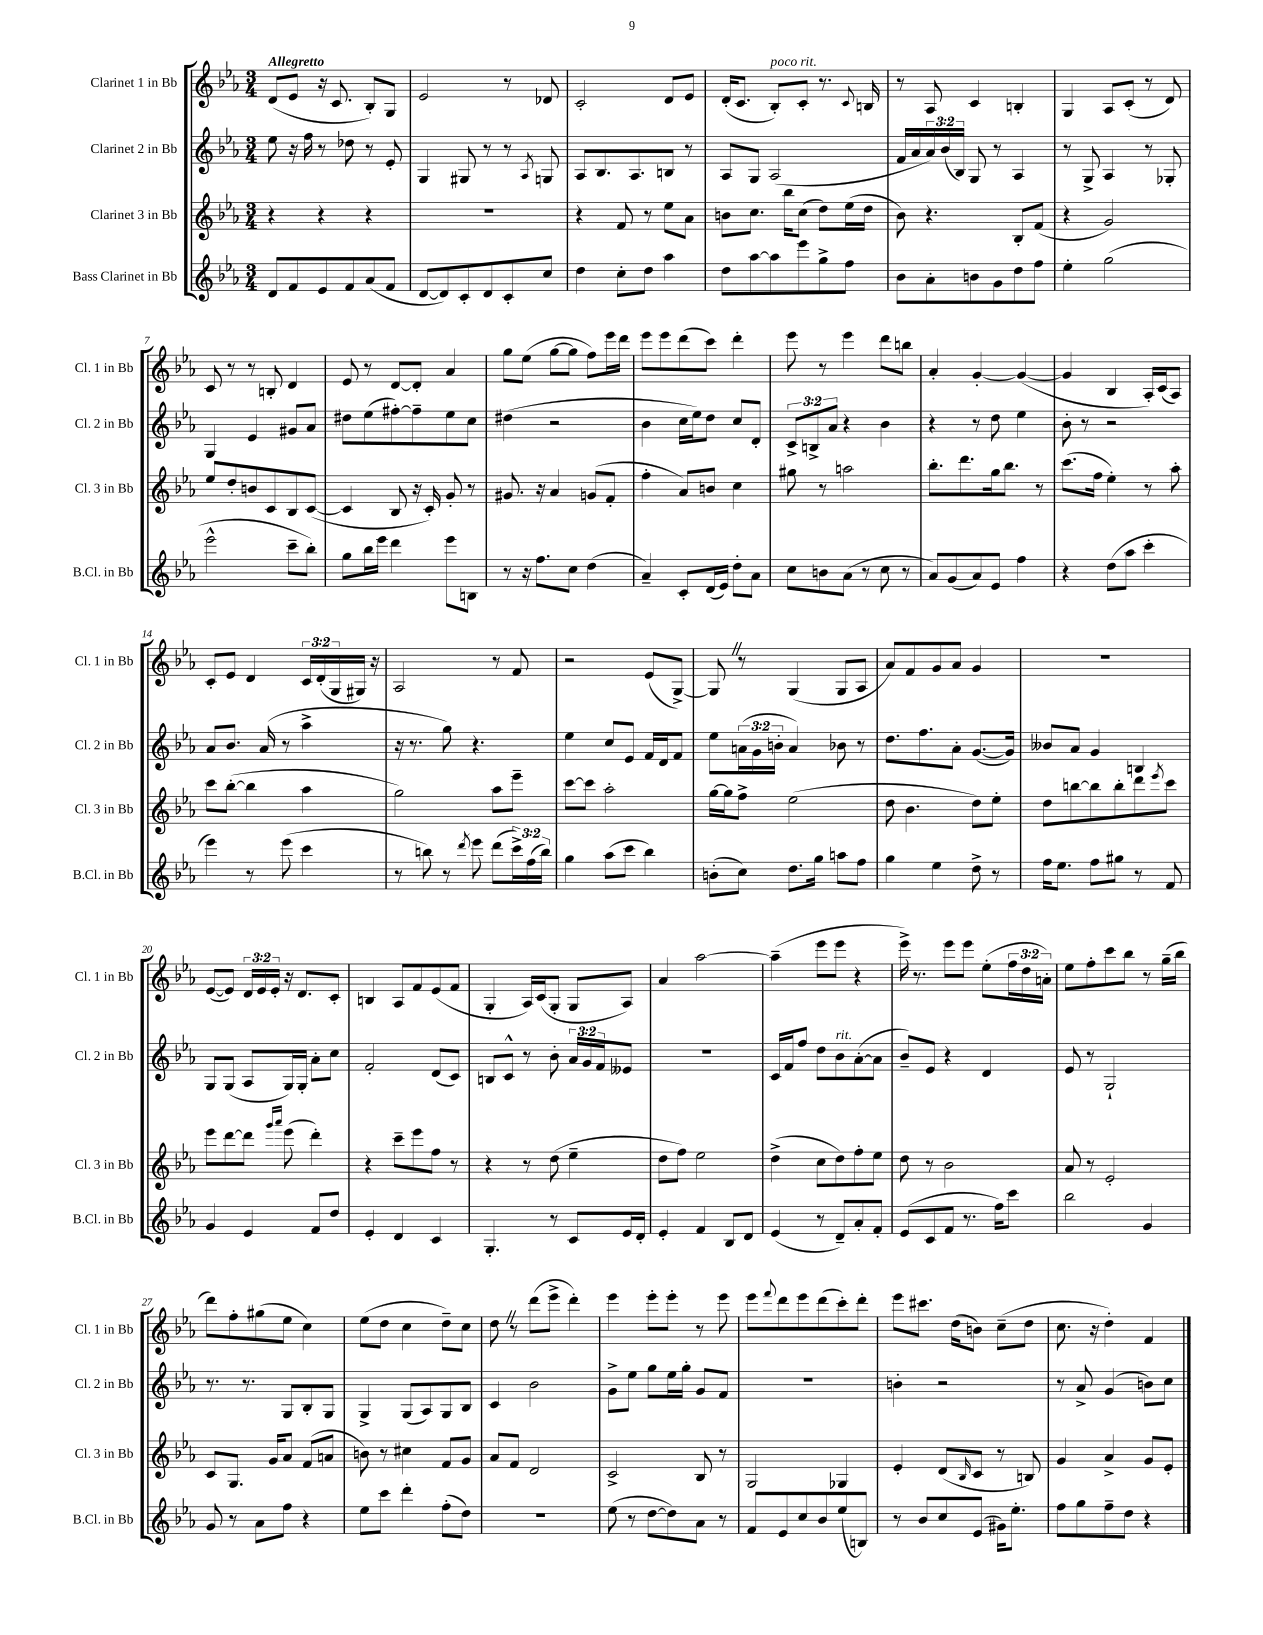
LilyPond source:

<<
\new StaffGroup <<
\new Staff = "s0" \with { instrumentName = "Clarinet 1 in Bb" shortInstrumentName = "Cl. 1 in Bb" } {
    \clef treble \key ees \major \numericTimeSignature \time 3/4 \override Staff.TupletNumber.text = #tuplet-number::calc-fraction-text \tempo "Allegretto"
    d'8( ees'8 r16 c'8. bes8-.) g8 |
    ees'2 r8 des'8 |
    c'2-. d'8 ees'8 |
    d'16-.( c'8. bes8-.^\markup { \italic "poco rit." }) c'8-. r8. \appoggiatura { c'8 } b16 |
    r8 aes8 c'4 b4-. |
    g4 aes8 c'8-.( r8 d'8) |
    c'8 r8 r8 b8-. d'4 |
    ees'8 r8 d'8~ d'8-. aes'4 |
    g''8 ees''8( g''8~ g''8 f''8) ees'''16 d'''16 |
    ees'''8 ees'''8 d'''8( c'''8) d'''4-. |
    ees'''8 r8 ees'''4 d'''8 b''8 |
    aes'4-. g'4~-. g'4~( |
    g'4 bes4 aes16-.) c'16( aes8) |
    c'8-. ees'8 d'4 \tuplet 3/2 { c'16 d'16-.( g16 } gis16) r16 |
    aes2 r8 f'8 |
    r2 ees'8( g8~->) |
    g8 \once \override BreathingSign.text = \markup { \musicglyph "scripts.caesura.straight" } \breathe r8 g4( g8 aes8 |
    aes'8) f'8 g'8 aes'8 g'4 |
    R2. |
    ees'8~( ees'8) \tuplet 3/2 { d'16 ees'16 ees'16-. } r16 d'8. c'8-. |
    b4 aes8 f'8 ees'8( f'8 |
    g4-. aes16) c'16( g8-. g8 aes8) |
    aes'4 aes''2~ |
    aes''4--( ees'''8 ees'''8 r4 |
    ees'''16->) r8. ees'''8 ees'''8 ees''8-.( \tuplet 3/2 { f''16 d''16 a'16-.) } |
    ees''8 f''8-. c'''8 bes''8 r8 g''16--( bes''16 |
    d'''8) f''8-. gis''8( ees''8 c''4) |
    ees''8( d''8 c''4 d''8--) c''8 |
    d''8 \once \override BreathingSign.text = \markup { \musicglyph "scripts.caesura.straight" } \breathe r8 d'''8( ees'''8-> d'''4-.) |
    ees'''4 ees'''8-. ees'''8-. r8 ees'''8 |
    ees'''8 \appoggiatura { f'''8 } d'''8 ees'''8 d'''8( c'''8-.) d'''8-. |
    ees'''8 cis'''8. d''16( b'8) c''8--( d''8 |
    c''8. r16 d''4-.) f'4 \bar "|." |
}
\new Staff = "s1" \with { instrumentName = "Clarinet 2 in Bb" shortInstrumentName = "Cl. 2 in Bb" } {
    \clef treble \key ees \major \numericTimeSignature \time 3/4 \override Staff.TupletNumber.text = #tuplet-number::calc-fraction-text
    ees''8 r16 f''16 r8 des''8 r8 ees'8-. |
    g4 gis8 r8 r8 \acciaccatura { aes8 } g8 |
    aes8 bes8. aes8. b8 r8 |
    aes8 g8 aes2( |
    f'16 aes'16 \tuplet 3/2 { aes'16) bes'16( bes16) } g8 r8 aes4 |
    r8 g8-> aes4 r8 ges8-. |
    g4 ees'4 gis'8 aes'8 |
    dis''8 ees''8( fis''8~-.) fis''8-- ees''8 c''8 |
    dis''4( r2 |
    bes'4 c''16 ees''16) d''8 c''8 d'8-. |
    \tuplet 3/2 { c'8-> b8-> aes'8 } r4 bes'4 |
    r4 r8 d''8 ees''4 |
    bes'8-. r8 r2 |
    aes'8 bes'8. aes'16( r8 aes''4-> |
    r16 r8. g''8) r4. |
    ees''4 c''8 ees'8 f'16 d'16 f'8 |
    ees''8 \tuplet 3/2 { a'16( g'16 b'16-. } a'4) bes'8 r8 |
    d''8. f''8. aes'8-. g'8.~( g'16) |
    beses'8 aes'8 g'4 b4 |
    g8 g8( aes8 g16) g16-. aes'8-. c''8 |
    f'2-. d'8( c'8) |
    b8 c'8-^ r8 bes'8-. \tuplet 3/2 { aes'16 g'16 f'16 } eeses'8 |
    R2. |
    c'16 f'16 f''8 d''8 bes'8^\markup { \italic "rit." } aes'8~-.( aes'8 |
    bes'8--) ees'8 r4 d'4 |
    ees'8 r8 g2-! |
    r8. r8. g8 bes8-. g8 |
    g4-> g8( aes8) g8 bes8 |
    c'4 bes'2 |
    g'8-> ees''8 g''8 ees''16 g''16-. g'8 f'8 |
    R2. |
    b'4-. r2 |
    r8 aes'8-> g'4( b'8) c''8 \bar "|." |
}
\new Staff = "s2" \with { instrumentName = "Clarinet 3 in Bb" shortInstrumentName = "Cl. 3 in Bb" } {
    \clef treble \key ees \major \numericTimeSignature \time 3/4
    r4 r4 r4 |
    R2. |
    r4 f'8 r8 ees''8 aes'8 |
    b'8 c''8. bes''16 c''8( d''8) ees''16( d''16 |
    bes'8) r4. bes8-. f'8( |
    r4 g'2) |
    ees''8 d''8-. b'8 c'8 bes8 c'8~( |
    c'4 bes8 r16 c'16-.) g'8-. r8 |
    gis'8. r16 aes'4 g'8( f'8-. |
    f''4-. aes'8) b'8 c''4 |
    gis''8 r8 a''2 |
    bes''8.-. d'''8. g''16 bes''8. r8 |
    c'''8.( f''16 ees''4-.) r8 aes''8-. |
    c'''8 bes''8~-.( bes''4 aes''4 |
    g''2) aes''8 ees'''8-- |
    c'''8~ c'''8 aes''2-. |
    g''16~ g''16 f''8-> ees''2( |
    d''8 bes'4. d''8) ees''8-. |
    d''8 b''8~ b''8 b''8-. d'''8 \acciaccatura { ees'''8 } c'''8 |
    ees'''8 d'''8~ d'''8 \grace { g'''16 aes'''16 } ees'''8( d'''4-.) |
    r4 c'''8-- ees'''8 f''8 r8 |
    r4 r8 d''8( ees''4-- |
    d''8 f''8) ees''2 |
    d''4->( c''8 d''8) f''8-. ees''8 |
    d''8 r8 bes'2 |
    aes'8 r8 ees'2-. |
    c'8 g8. g'16 aes'8 f'8( a'8 |
    b'8) r8 cis''4 f'8 g'8 |
    aes'8 f'8 d'2 |
    c'2-> bes8 r8 |
    g2 ges4 |
    ees'4-. d'8( \grace { bes16 } c'8 r8 b8) |
    g'4 aes'4-> g'8 ees'8-. \bar "|." |
}
\new Staff = "s3" \with { instrumentName = "Bass Clarinet in Bb" shortInstrumentName = "B.Cl. in Bb" } {
    \clef treble \key ees \major \numericTimeSignature \time 3/4 \override Staff.TupletNumber.text = #tuplet-number::calc-fraction-text
    d'8 f'8 ees'8 f'8 aes'8( f'8 |
    d'8~ d'8) c'8-. d'8 c'8-. c''8 |
    d''4 c''8-. d''8 aes''4 |
    d''8 aes''8~ aes''8 ees'''8 g''8-> f''8 |
    bes'8 aes'8-. b'8 g'8 d''8 f''8 |
    ees''4-. g''2( |
    ees'''2-^ c'''8-- bes''8-.) |
    g''8 bes''16 ees'''16 d'''4 ees'''8 b8 |
    r8 r16 f''8. c''8 d''4( |
    aes'4--) c'8-. d'16( ees'16) d''8-. aes'8 |
    c''8 b'8 aes'8( r8 c''8 r8 |
    aes'8) g'8( aes'8) ees'8 f''4 |
    r4 d''8( aes''8 c'''4-. |
    ees'''4) r8 ees'''8( c'''4 |
    r8 b''8) r8 \acciaccatura { d'''8 } ees'''8 d'''8( \tuplet 3/2 { c'''16->) f''16( b''16) } |
    g''4 aes''8( c'''8 bes''4) |
    b'8-.( c''8) d''8. g''16 a''8 f''8 |
    g''4 ees''4 d''8-> r8 |
    f''16 ees''8. f''8 gis''8 r8 f'8 |
    g'4 ees'4 f'8 d''8 |
    ees'4-. d'4 c'4 |
    g4.-. r8 c'8 ees'16 d'16-. |
    ees'4-. f'4 bes8 d'8 |
    ees'4( r8 d'8--) aes'8-. f'8-. |
    ees'8( c'8 f'8 r8. f''16) c'''8 |
    bes''2 g'4 |
    g'8 r8 aes'8 f''8 r4 |
    ees''8 c'''8 d'''4-. f''8-.( d''8) |
    R2. |
    ees''8( r8 d''8~ d''8) aes'8 r8 |
    f'8 ees'8 c''8 bes'8 ees''8( b8) |
    r8 bes'8 c''8 ees'8( gis'16) ees''8.-. |
    f''8 g''8 f''8-- d''8 r4 \bar "|." |
}
>>
>>
